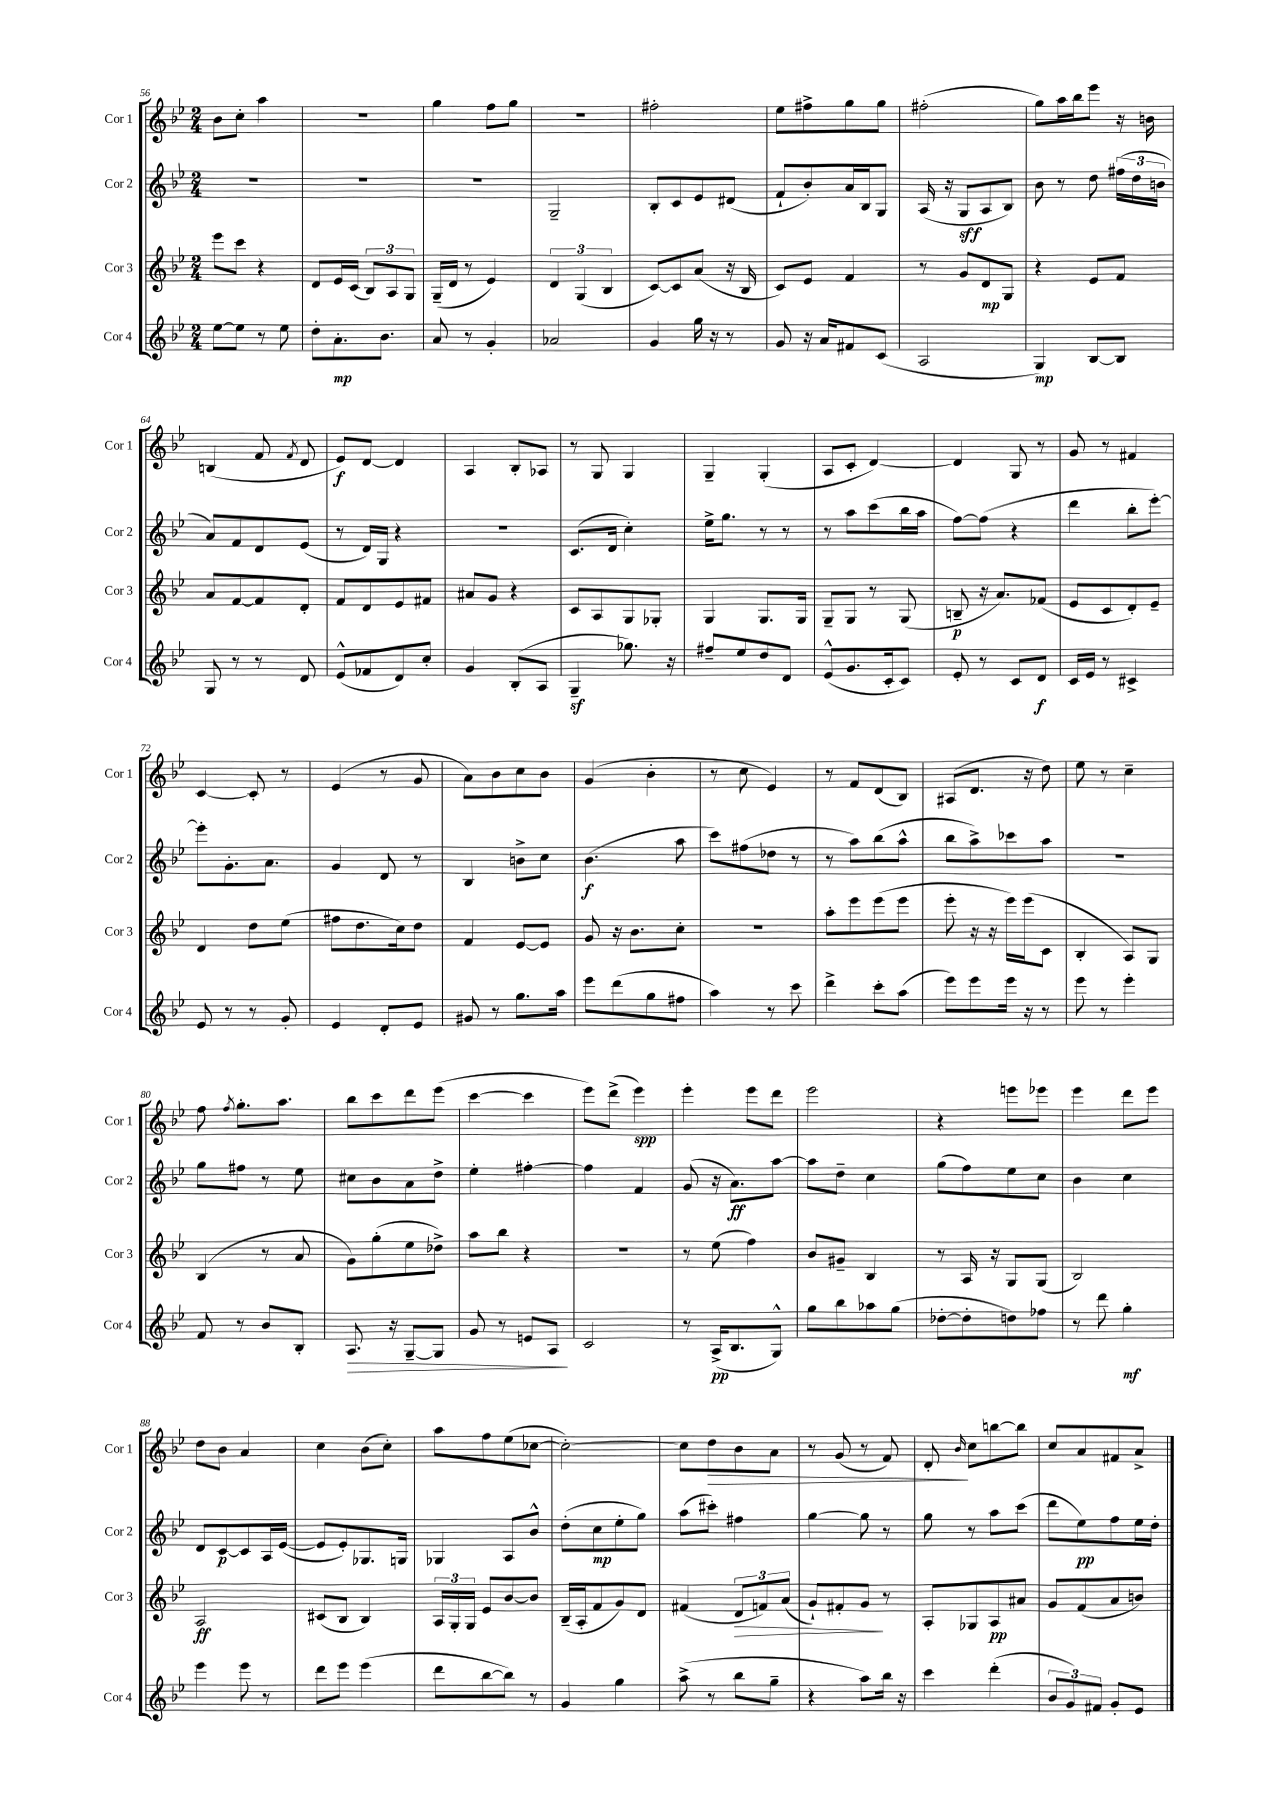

**kern	**kern	**kern	**kern
*staff4	*staff3	*staff2	*staff1
*clefG2	*clefG2	*clefG2	*clefG2
*k[b-e-]	*k[b-e-]	*k[b-e-]	*k[b-e-]
*M2/4	*M2/4	*M2/4	*M2/4
[8ee-	8eee-	2r	8b-
8ee-]	8ccc	.	8cc'
8r	4r	.	4aa
8ee-	.	.	.
=	=	=	=
8dd'	8d	2r	2r
8.a'	16e-	.	.
.	(16c	.	.
.	12B-)	.	.
8.b-	.	.	.
.	12A	.	.
.	12G	.	.
=	=	=	=
8a	(16G~	2r	4gg
.	16d	.	.
8r	8r	.	.
4g'	4e-)	.	8ff
.	.	.	8gg
=	=	=	=
2a-	6d	2G~	2r
.	(6G	.	.
.	6B-	.	.
=	=	=	=
4g	[8c)	8B-'	2ff#'
.	8c]	8c	.
16gg	(8a	8e-	.
16r	.	.	.
8r	16r	(8d#	.
.	16B-	.	.
=	=	=	=
8g	8c)	8f`	8ee-
16r	8e-	8b-')	8ff#^
16a	.	.	.
8f#	4f	16a	8gg
.	.	16B-	.
(8c	.	8G	8gg
=	=	=	=
2A	8r	(16A	(2ff#'
.	.	16r	.
.	8g	8G	.
.	8d	8A	.
.	8G	8B-)	.
=	=	=	=
4G)	4r	8b-	8gg)
.	.	8r	16aa
.	.	.	16bb-
[8B-	8e-	8dd	8eee-
8B-]	8f	(24ff#	16r
.	.	24dd	.
.	.	.	16b
.	.	24b	.
=	=	=	=
8G	8a	8a)	(4B
8r	[8f	8f	.
8r	8f]	8d	8f
.	.	.	8qf
8d	8d'	(8e-	8d
=	=	=	=
(8e-^^	8f	8r	8e-)
8f-	8d	16d)	[8d
.	.	16G	.
8d)	8e-	4r	4d]
8cc'	8f#	.	.
=	=	=	=
4g	8a#	2r	4A
.	8g	.	.
(8B-'	4r	.	8B-'
8A	.	.	8A-
=	=	=	=
4G~	8c	(8.c	8r
.	8A	.	8G
.	.	16d	.
8.gg-)	8G	4cc')	4G
.	8G-'	.	.
16r	.	.	.
=	=	=	=
8ff#~	4G	16ee-^	4G~
.	.	8.gg	.
8ee-	.	.	.
8dd	8.G	8r	(4G'
8d	.	8r	.
.	16G	.	.
=	=	=	=
(8e-^^	8G~	8r	8A
8.g	8G	8aa	8c'
.	8r	(8ccc	[4d)
16c'	.	.	.
8c)	(8G	16bb-	.
.	.	16aa	.
=	=	=	=
8e-'	8B~	[8ff)	4d]
8r	16r	(8ff]	.
.	8.a)	.	.
8c	.	4r	8G
8d	(8f-	.	8r
=	=	=	=
16c	8e-	4ddd	8g
16e-	.	.	.
8r	8c	.	8r
4c#^	8d')	8bb-'	4f#
.	8e-~	[8eee-')	.
=	=	=	=
8e-	4d	8eee-']	[4c
8r	.	8.g'	.
8r	8dd	.	8c']
.	.	8.a	.
8g'	(8ee-	.	8r
=	=	=	=
4e-	8ff#	4g	(4e-
.	8.dd	.	.
8d'	.	8d	8r
.	16cc)	.	.
8e-	8dd	8r	8g
=	=	=	=
8g#	4f	4B-	8a)
8r	.	.	8b-
8.gg	[8e-	8b^	8cc
.	8e-]	8cc	8b-
16aa	.	.	.
=	=	=	=
8eee-	8g	(4.b-	(4g
(8ddd	16r	.	.
.	8.b-	.	.
8gg	.	.	4b-'
8ff#	8cc'	8aa	.
=	=	=	=
4aa)	2r	8ccc)	8r
.	.	(8ff#	8cc
8r	.	8dd-	4e-)
8ccc	.	8r	.
=	=	=	=
4ddd^	8aa'	8r	8r
.	8eee-	8aa)	8f
8ccc'	(8eee-	(8bb-	(8d
(8aa	8eee-	8aa^^	8B-)
=	=	=	=
8eee-)	8eee-'	8bb-	(8A#
8eee-	16r	8aa^)	8.d
.	16r	.	.
16eee-	16eee-)	8ccc-	.
16r	(16eee-	.	16r
8r	8c	8aa	8dd)
=	=	=	=
8eee-	4B-'	2r	8ee-
8r	.	.	8r
4eee-'	8A)	.	4cc~
.	8G	.	.
=	=	=	=
8f	(4B-	8gg	8ff
.	.	.	8qff
8r	.	8ff#	8.gg'
8b-	8r	8r	.
.	.	.	8.aa
8B-'	8a	8ee-	.
=	=	=	=
8.A	8g)	8cc#	8bb-
.	(8gg'	8b-	8ccc
16r	.	.	.
[8G~	8ee-	8a	8ddd
8G]	8dd-^)	8dd^	(8eee-
=	=	=	=
8g	8aa	4ee-'	[4ccc
8r	8bb-	.	.
8e	4r	[4ff#'	4ccc]
8A	.	.	.
=	=	=	=
2c	2r	4ff#]	8eee-)
.	.	.	(8ddd^
.	.	4f	4eee-)
=	=	=	=
8r	8r	(8g	4eee-'
(16A^	(8ee-	16r	.
8.B-	.	8.a)	.
.	4ff)	.	8eee-
8G^^)	.	[8aa	8ddd
=	=	=	=
8gg	8b-	8aa]	2eee-
8bb-	8g#~	8dd~	.
8aa-	4B-	4cc	.
(8gg	.	.	.
=	=	=	=
[8dd-'	8r	(8gg	4r
8dd-']	16A	8ff)	.
.	16r	.	.
8dd)	8G	8ee-	8eee
8ff-	(8G	8cc	8eee-
=	=	=	=
8r	2B-)	4b-	4eee-
8ddd	.	.	.
4gg'	.	4cc	8ddd
.	.	.	8eee-
=	=	=	=
4eee-	2A	8d	8dd
.	.	[8c	8b-
8eee-	.	8c]	4a
8r	.	16A	.
.	.	([16e-	.
=	=	=	=
8ddd	(8c#	8e-]	4cc
8eee-	8B-	8e-')	.
(4eee-	4B-)	8.G-	(8b-
.	.	.	8cc')
.	.	16G	.
=	=	=	=
8ddd	24A	4G-	8aa
.	24G'	.	.
.	24G	.	.
[8bb-	8e-	.	8ff
8bb-])	[8b-	8A	(8ee-
8r	8b-]	8b-^^	[8cc-
=	=	=	=
4g	(16B-~	(8dd'	2cc-'_)
.	16A'	.	.
.	8f	8cc	.
4gg	8g)	8ee-'	.
.	8d	8gg)	.
=	=	=	=
(8aa^	(4f#	(8aa	8cc-]
8r	.	8ccc#')	8dd
8bb-	12d	4ff#	8b-
.	12f)	.	.
8gg~	.	.	8a
.	(12a	.	.
=	=	=	=
4r	8g`)	[4gg	8r
.	8f#'	.	(8g
8aa)	8g	8gg]	8r
16bb-	8r	8r	8f)
16r	.	.	.
=	=	=	=
4ccc	8A'	8gg	8d'
.	.	.	16qqb-
.	8G-	8r	8cc
(4ddd'	8A	8aa	[8bb
.	8a#	(8ccc	8bb]
=	=	=	=
12b-	8g	8ddd	8cc
12g)	.	.	.
.	(8f	8ee-)	8a
12f#	.	.	.
8g'	8a	8ff	8f#
8e-	8b)	16ee-	8a^
.	.	16dd'	.
==	==	==	==
*-	*-	*-	*-
